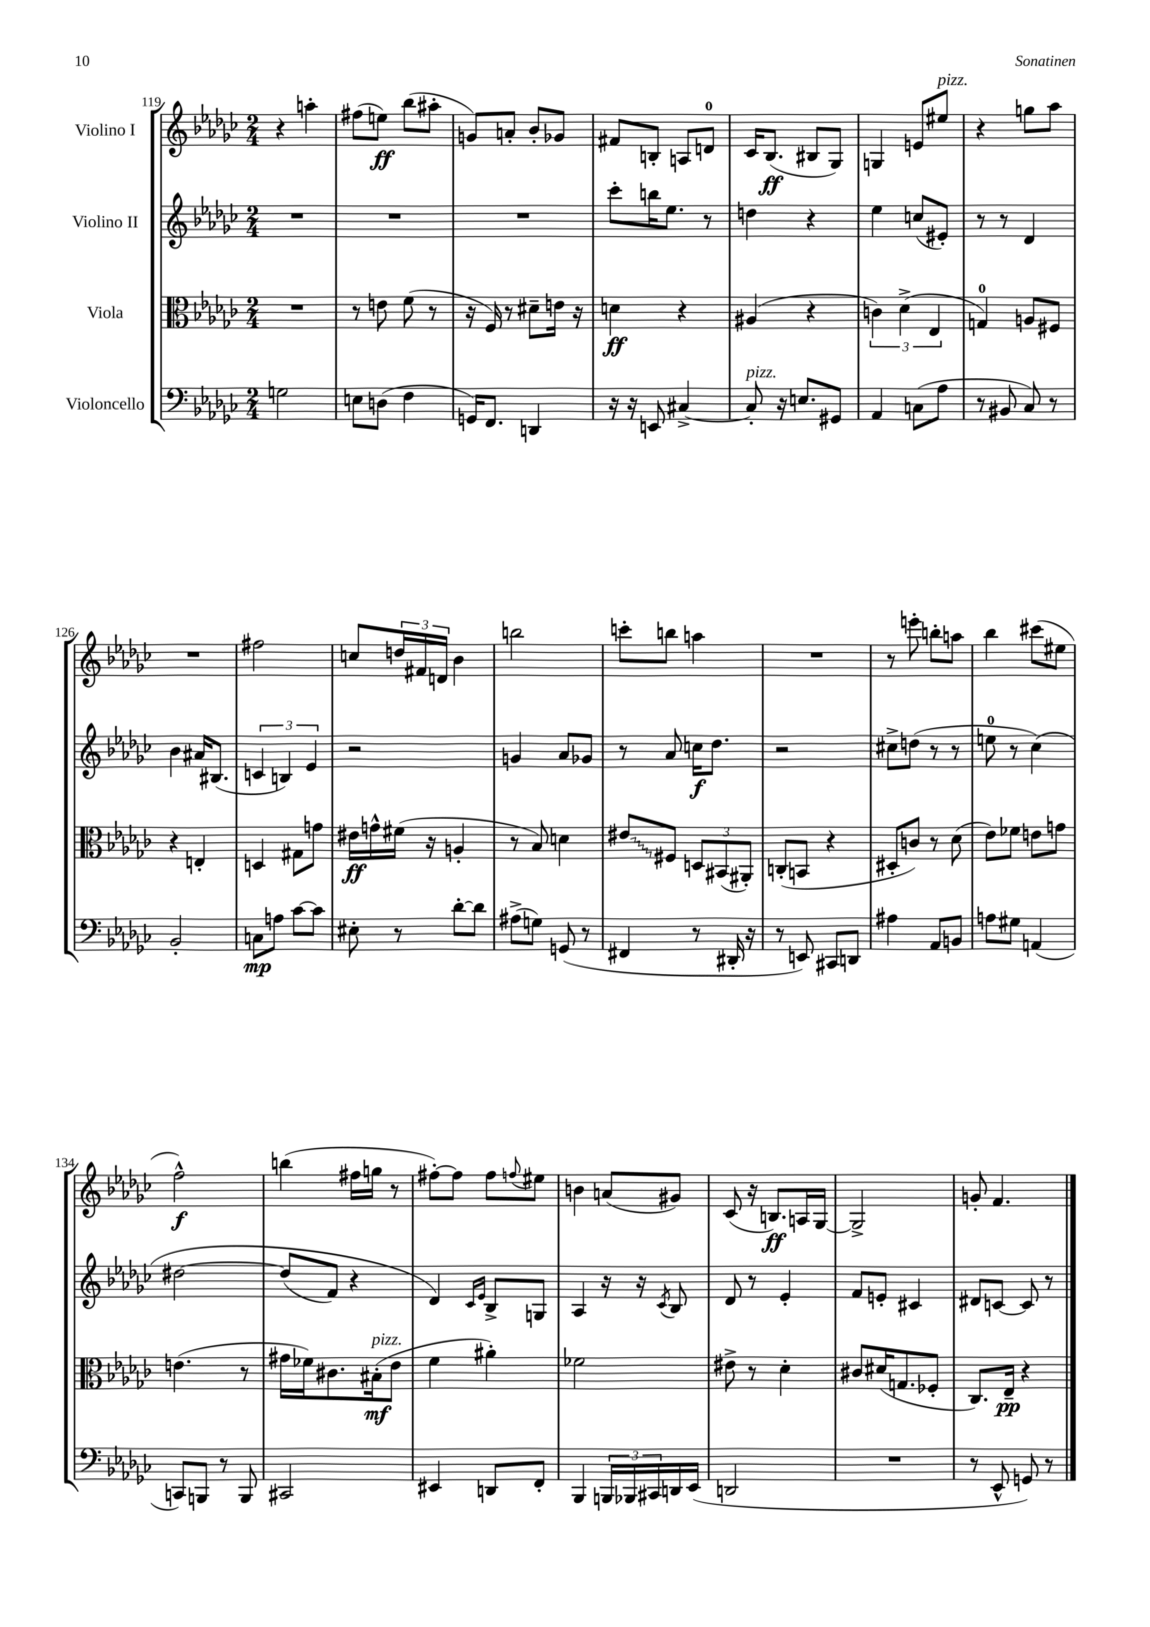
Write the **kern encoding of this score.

**kern	**kern	**kern	**kern
*staff4	*staff3	*staff2	*staff1
*clefF4	*clefC3	*clefG2	*clefG2
*k[b-e-a-d-g-c-]	*k[b-e-a-d-g-c-]	*k[b-e-a-d-g-c-]	*k[b-e-a-d-g-c-]
*M2/4	*M2/4	*M2/4	*M2/4
2G	2r	2r	4r
.	.	.	4aa'
=	=	=	=
8E	8r	2r	(8ff#
(8D	8e	.	8ee)
4F	(8f	.	(8bb-
.	8r	.	8aa#'
=	=	=	=
16GG)	16r	2r	8g)
8.FF	16F)	.	.
.	8r	.	8a'
4DD	8d#~	.	8b-'
.	16e	.	8g-
.	16r	.	.
=	=	=	=
16r	4d	8ccc-'	8f#
16r	.	.	.
8EE	.	16bb	8B'
.	.	8.ee-	.
[4C#^	4r	.	8A
.	.	8r	8d
=	=	=	=
8C#']	(4A#	4dd	16c-
.	.	.	(8.B-
16r	.	.	.
8.E	.	.	.
.	4r	4r	8B#
8GG#	.	.	8G-)
=	=	=	=
4AA-	6c)	4ee-	4G
.	(6d-^	.	.
(8C	.	(8cc	8e
.	6E-	.	.
8A-	.	8e#')	8ee#
=	=	=	=
8r	4G)	8r	4r
8BB#	.	8r	.
8C-)	8A	4d-	8gg
8r	8F#	.	8aa-
=	=	=	=
2BB-'	4r	4b-	2r
.	4E'	16a#	.
.	.	(8.B#	.
=	=	=	=
8C	4D	6c	2ff#
8A	.	.	.
.	.	6B)	.
[8c-	8G#	.	.
.	.	6e-	.
8c-]	8g	.	.
=	=	=	=
8E#'	16e#	2r	8cc
.	16g^^	.	.
8r	(16f#	.	24dd
.	.	.	24f#
.	16r	.	.
.	.	.	24d
[8d-'	4A'	.	4b-
8d-]	.	.	.
=	=	=	=
(8A#^	8r	4g	2bb
8G)	8B-)	.	.
(8GG	4d	8a-	.
8r	.	8g-	.
=	=	=	=
4FF#	8e#	8r	8ccc'
.	8F#	8a-	8bb
8r	12D	16cc	4aa
.	.	8.dd-	.
.	(12BB#	.	.
16DD#'	.	.	.
.	12AA#')	.	.
16r	.	.	.
=	=	=	=
8r	(8C'	2r	2r
8EE)	8BB	.	.
8CC#	4r	.	.
8DD	.	.	.
=	=	=	=
4A#	8D#'	8cc#^	8r
.	8c)	(8dd	8eee'
8AA-	8r	8r	8bb'
8BB	(8d-	8r	8aa
=	=	=	=
8A	8e-)	8ee	4bb-
8G#	8f-	8r	.
(4AA	8e	&(4cc-)	(8ccc#
.	8g	.	8ee#
=	=	=	=
8CC)	(4.e	[2dd#	2ff^^)
8BBB	.	.	.
8r	.	.	.
8BBB	8r	.	.
=	=	=	=
2CC#	16g#	(8dd#]	(4bb
.	16f-)	.	.
.	8.c#	8f)	.
.	.	4r	16ff#
.	(16B#'	.	16gg
.	8e-	.	8r
=	=	=	=
4EE#	4f	4d-&)	[8ff#')
.	.	.	8ff#]
.	.	16qqc-	.
.	.	16qqe-	.
8DD	4a#')	8B-^	8ff#
.	.	.	8qqff
8FF'	.	8G	8ee#
=	=	=	=
4BBB-	2f-	4A-	4b
24BBB	.	16r	(8a
24BBB-	.	.	.
.	.	16r	.
24CC#	.	.	.
.	.	8qc-	.
16DD	.	8B-	8g#)
(16EE-	.	.	.
=	=	=	=
2DD	8e#^	8d-	(8c-
.	8r	8r	16r
.	.	.	8.B)
.	4d-'	4e-'	.
.	.	.	16A
.	.	.	[16G-
=	=	=	=
2r	8c#	8f	2G-^]
.	(16d#	8e'	.
.	8.G	.	.
.	.	4c#	.
.	8F-'	.	.
=	=	=	=
8r	8.C-)	8d#	8g'
8EE-^^	.	[8c	4.f
.	16E-~	.	.
8GG)	4r	8c]	.
8r	.	8r	.
==	==	==	==
*-	*-	*-	*-
